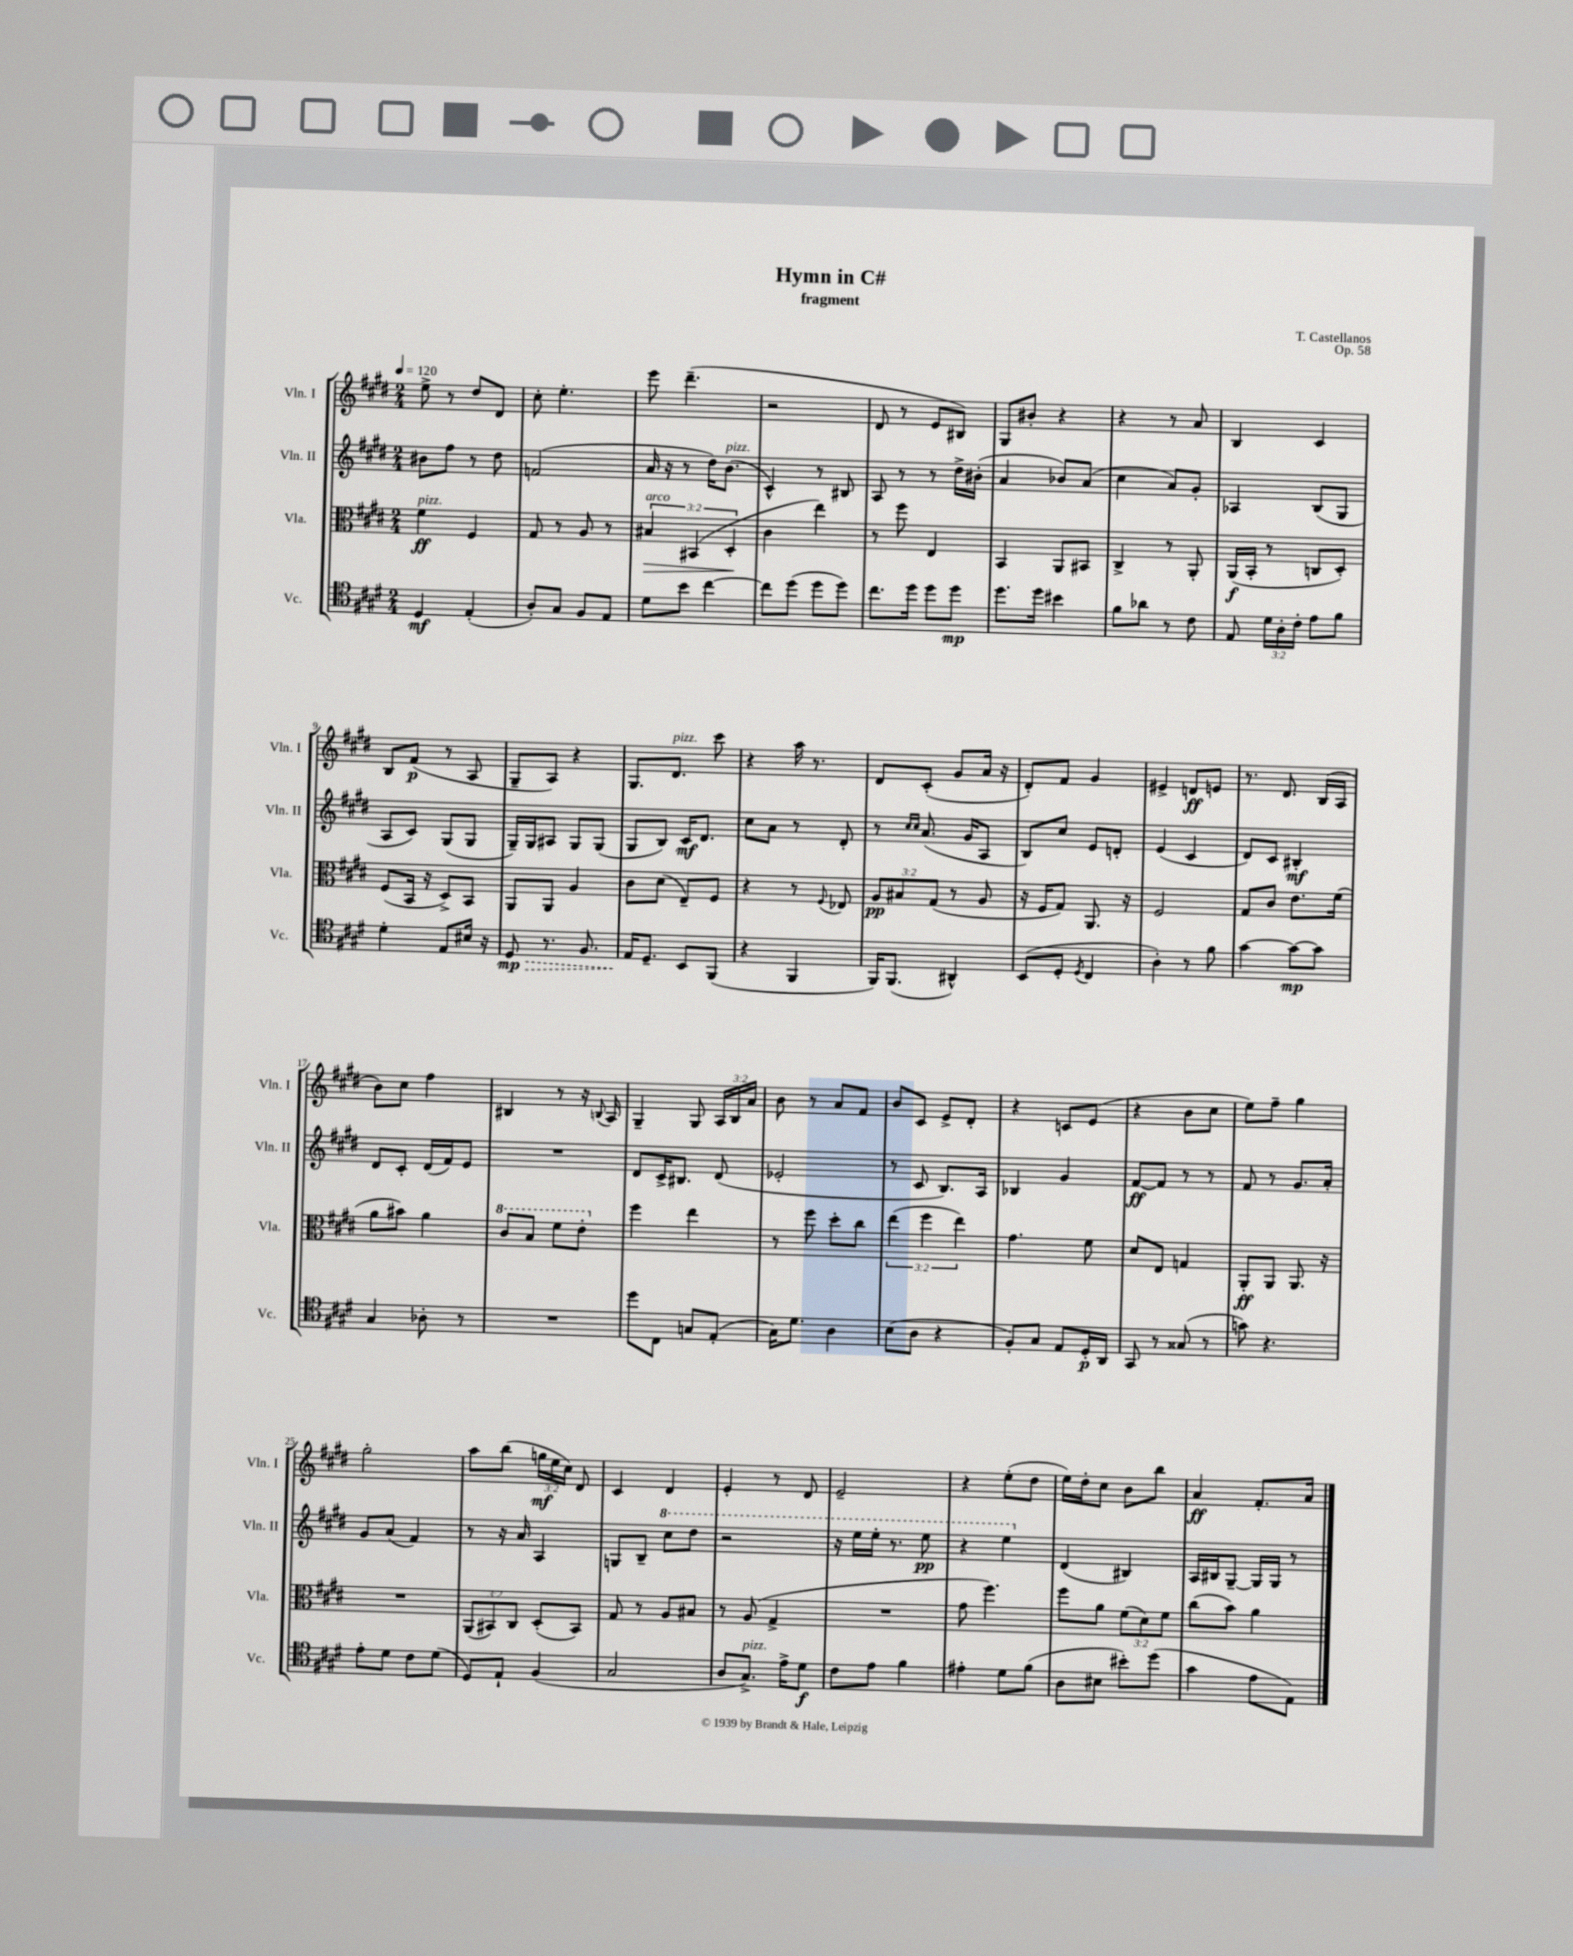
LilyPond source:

\header { title = "Hymn in C#" composer = "T. Castellanos" subtitle = "fragment" opus = "Op. 58" }
<<
\new StaffGroup <<
\new Staff = "s0" \with { instrumentName = "Vln. I" shortInstrumentName = "Vln. I" } {
    \clef treble \key e \major \numericTimeSignature \time 2/4 \override Staff.TupletNumber.text = #tuplet-number::calc-fraction-text \tempo 4 = 120
    \autoBeamOff e''8-> r8 dis''8[ dis'8] |
    cis''8-. e''4.-. |
    e'''8 dis'''4.--( |
    r2 |
    dis'8 r8 e'8[ bis8]) |
    gis8[ bis'8]-. r4 |
    r4 r8 a'8 |
    b4 cis'4 |
    b8[ fis'8]\p( r8 a8 |
    gis8[-- a8]) r4 |
    gis8.[ dis'8.]^\markup { \italic "pizz." } cis'''8 |
    r4 a''16 r8. |
    dis'8[ cis'8]-.( gis'8[ a'16] r16 |
    dis'8[-.) fis'8] gis'4 |
    eis'4-> d'8[\ff e'8] |
    r8. dis'8. b16[( a16] |
    b'8[) cis''8] fis''4 |
    bis4 r8 r16 \appoggiatura { b8 } a16 |
    gis4-- gis8 \tuplet 3/2 { a16[ b16 a'16] } |
    b'8 r8 a'8[ fis'8] |
    b'8[ cis'8] e'8[-> dis'8]-. |
    r4 c'8[ e'8]( |
    r4 b'8[ cis''8] |
    e''8[) fis''8]-- gis''4 |
    gis''2-. |
    a''8[ b''8]( \tuplet 3/2 { g''16[\mf e''16 cis''16]) } dis'8 |
    cis'4 dis'4 |
    e'4-. r8 dis'8 |
    e'2-- |
    r4 e''8[-.( dis''8] |
    e''16[) dis''16-. cis''8] b'8[ b''8] |
    a'4\ff fis'8.[-. a'16] \bar "|." |
}
\new Staff = "s1" \with { instrumentName = "Vln. II" shortInstrumentName = "Vln. II" } {
    \clef treble \key e \major \numericTimeSignature \time 2/4
    \autoBeamOff bis'8[ fis''8] r8 dis''8 |
    f'2( |
    a'16 r16 r8 dis''16[) b'8.]^\markup { \italic "pizz." }( |
    cis'4-^) r8 bis8 |
    a8 r8 r8 dis''16[-> bis'16]-.( |
    a'4 bes'8[) a'8]( |
    cis''4 a'8[) gis'8]-. |
    aes4 b8[( gis8] |
    a8[ cis'8]) gis8[( gis8] |
    gis16[--) gis16 ais8] gis8[ gis8]( |
    gis8[ b8]) cis'16[\mf dis'8.] |
    cis''8[ a'8] r8 dis'8-. |
    r8 \grace { cis''16[ cis''16] } a'8.( gis'16[ a8] |
    b8[) cis''8] e'8[ d'8]-. |
    e'4( cis'4 |
    dis'8[) cis'8] bis4-.\mf |
    dis'8[ cis'8]-. dis'16[( fis'16) e'8] |
    R2 |
    dis'8[ cis'16-> bis8.] dis'8( |
    ees'2-. |
    r8 cis'8 b8.[) a16] |
    bes4 gis'4 |
    fis'8[~\ff fis'8] r8 r8 |
    fis'8 r8 gis'8.[ a'16]-. |
    gis'8[ a'8]( fis'4) |
    r8 r16 a'16 a4 |
    g8[ b8]-- \ottava #1 cis'''8[ dis'''8] |
    r2 |
    r16 e'''16[ e'''16]-. r8. e'''8\pp |
    r4 e'''4 \ottava #0 |
    dis'4( bis4) |
    a16[ bis16 gis8]~-- gis16[ gis16] r8 \bar "|." |
}
\new Staff = "s2" \with { instrumentName = "Vla." shortInstrumentName = "Vla." } {
    \clef alto \key e \major \numericTimeSignature \time 2/4 \override Staff.TupletNumber.text = #tuplet-number::calc-fraction-text
    \autoBeamOff fis'4\ff^\markup { \italic "pizz." } fis4 |
    gis8 r8 a8 r8 |
    \tuplet 3/2 { bis4\>^\markup { \italic "arco" } bis,4( dis4-.\! } |
    cis'4 e''4) |
    r8 fis''8 e4 |
    b,4 a,8[ bis,8] |
    cis4-> r8 a,8-. |
    a,16[\f( b,16]-. r8 c8[ dis8]-.) |
    fis8[( b,16] r16 dis8[->) b,8] |
    a,8[ a,8] a4 |
    cis'8[ dis'8]( e8[--) fis8] |
    r4 r8 \appoggiatura { fis8 } ees8 |
    \tuplet 3/2 { a8[\pp bis8 gis8]( } r8 a8 |
    r16 fis16[ gis8]) a,8. r16 |
    fis2 |
    gis8[ cis'8] e'8.[ fis'16]( |
    a'8[ bis'8]) a'4 |
    \ottava #1 cis''8[ b'8] fis''8[ e''8]-. \ottava #0 |
    fis''4 e''4 |
    r8 fis''8 dis''8[-. cis''8] |
    \tuplet 3/2 { e''4( fis''4 e''4) } |
    gis'4. fis'8 |
    dis'8[ e8] g4 |
    a,8[-.\ff a,8] a,8. r16 |
    R2 |
    \tuplet 3/2 { a,8[( bis,8) cis8] } dis8[-.( bis,8]) |
    gis8 r8 a8[ bis8] |
    r8 a8( gis4-> |
    R2 |
    gis'8 fis''4.) |
    fis''8[ a'8] \tuplet 3/2 { fis'8[( dis'8) fis'8] } |
    cis''8[( b'8]) a'4 \bar "|." |
}
\new Staff = "s3" \with { instrumentName = "Vc." shortInstrumentName = "Vc." } {
    \clef tenor \key e \major \numericTimeSignature \time 2/4 \override Staff.TupletNumber.text = #tuplet-number::calc-fraction-text
    \autoBeamOff dis4\mf e4-.( |
    a8[-.) gis8] fis8[ e8] |
    dis'8[ b'8] cis''4~ |
    cis''8[ dis''8]( dis''8[ dis''8]) |
    cis''8.[ dis''16] dis''8[ dis''8]\mp |
    dis''8.[ dis''16] bis'4 |
    fis'8[ aes'8] r8 cis'8 |
    e8 \tuplet 3/2 { dis'16[ a16-. cis'16]-. } e'8[ fis'8] |
    dis'4-. e8[ bis16] r16 |
    \once \override Hairpin.style = #'dashed-line dis8\mp\> r8. fis8. |
    e16[\! dis8.]-- b,8[ fis,8]( |
    r4 fis,4 |
    fis,16[) fis,8.]( ais,4-^) |
    b,8[( dis8]-. \acciaccatura { dis8 } cis4 |
    a4-.) r8 fis'8 |
    gis'4~ gis'8[~\mp gis'8] |
    gis4 aes8-. r8 |
    R2 |
    dis''8[ cis8] g8[ e8]-.( |
    gis16[) dis'8.] a4 |
    b8[( a8] r4 |
    fis8[-.) gis8] e8[ dis16-.\p a,16] |
    gis,8 r8 gisis8( r8 |
    g'8) r4. |
    e'8[-. dis'8] cis'8[ dis'8]( |
    dis8[) e8]-! fis4( |
    gis2 |
    a8[ gis8.]->^\markup { \italic "pizz." }) e'16[-> dis'8]\f |
    cis'8[ e'8] fis'4 |
    eis'4-. dis'8[ fis'8]( |
    a8[ bis8] bis'8[-.) dis''8]( |
    gis'4 e'8[ e8]) \bar "|." |
}
>>
>>
